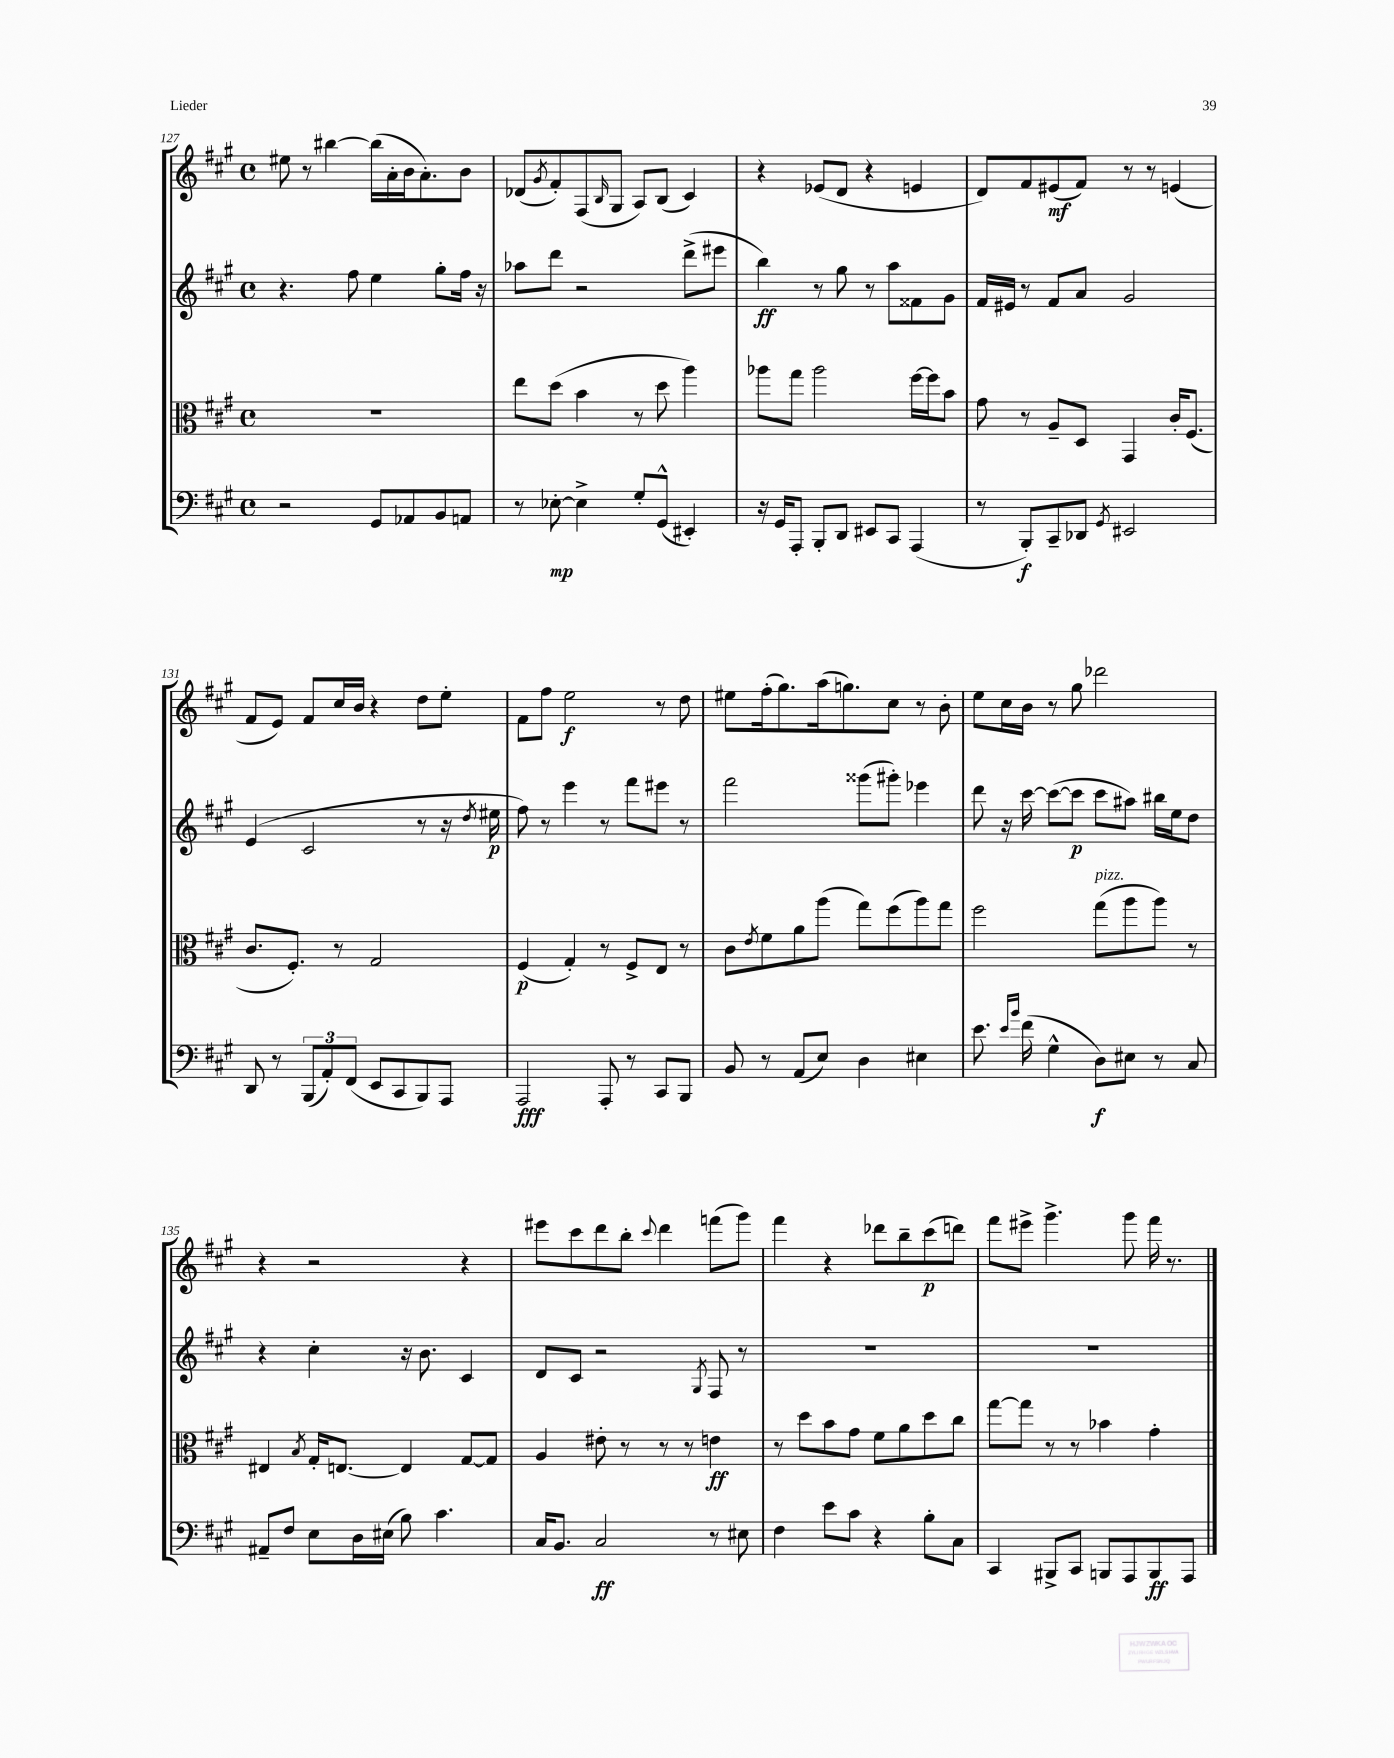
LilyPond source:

<<
\new StaffGroup <<
\new Staff = "s0" {
    \clef treble \key a \major \defaultTimeSignature \time 4/4
    eis''8 r8 bis''4~ bis''16( a'16-. b'16 a'8.-.) b'8 |
    des'8( \acciaccatura { gis'8 } fis'8-.) fis8( \grace { b16 } gis8 a8) b8( cis'4) |
    r4 ees'8( d'8 r4 e'4 |
    d'8) fis'8 eis'8\mf( fis'8) r8 r8 e'4( |
    fis'8 e'8) fis'8 cis''16 b'16 r4 d''8 e''8-. |
    fis'8 fis''8 e''2\f r8 d''8 |
    eis''8 fis''16-.( gis''8.) a''16( g''8.) cis''8 r8 b'8-. |
    e''8 cis''16 b'16 r8 gis''8 des'''2 |
    r4 r2 r4 |
    eis'''8 cis'''8 d'''8 b''8-. \appoggiatura { cis'''8 } d'''4 f'''8( gis'''8) |
    fis'''4 r4 des'''8 b''8-- cis'''8\p( d'''8) |
    fis'''8 eis'''8-> gis'''4.-> gis'''8 fis'''16 r8. \bar "|." |
}
\new Staff = "s1" {
    \clef treble \key a \major \defaultTimeSignature \time 4/4
    r4. fis''8 e''4 gis''8-. fis''16 r16 |
    aes''8 d'''8 r2 d'''8->( eis'''8 |
    b''4\ff) r8 gis''8 r8 a''8 fisis'8 gis'8 |
    fis'16 eis'16 r8 fis'8 a'8 gis'2 |
    e'4( cis'2 r8 r16 \acciaccatura { d''8 } eis''16\p |
    fis''8) r8 e'''4 r8 fis'''8 eis'''8 r8 |
    fis'''2 gisis'''8( gis'''8-.) ees'''4 |
    d'''8 r16 cis'''16~ cis'''8~( cis'''8\p cis'''8 ais''8) bis''16 e''16 d''8 |
    r4 cis''4-. r16 b'8. cis'4 |
    d'8 cis'8 r2 \acciaccatura { gis8 } fis8 r8 |
    R1 |
    R1 \bar "|." |
}
\new Staff = "s2" {
    \clef alto \key a \major \defaultTimeSignature \time 4/4
    R1 |
    e''8 d''8( b'4 r8 d''8 a''4) |
    aes''8 gis''8 aes''2 fis''16~ fis''16 b'8 |
    gis'8 r8 a8-- d8 gis,4 cis'16-. fis8.( |
    cis'8. fis8.-.) r8 gis2 |
    fis4\p( gis4-.) r8 fis8-> e8 r8 |
    cis'8 \acciaccatura { e'8 } fis'8 a'8 a''8( gis''8) fis''8( a''8) gis''8 |
    fis''2 gis''8^\markup { \italic "pizz." }( a''8 a''8) r8 |
    eis4 \acciaccatura { b8 } gis16-. e8.~ e4 gis8~ gis8 |
    a4 eis'8-. r8 r8 r8 e'4\ff |
    r8 d''8 b'8 gis'8 fis'8 a'8 d''8 cis''8 |
    gis''8~ gis''8 r8 r8 bes'4 gis'4-. \bar "|." |
}
\new Staff = "s3" {
    \clef bass \key a \major \defaultTimeSignature \time 4/4
    r2 gis,8 aes,8 b,8 a,8 |
    r8 ees8~-.\mp ees4-> gis8-. gis,8-^( eis,4-.) |
    r16 gis,16 a,,8-. b,,8-. d,8 eis,8 cis,8 a,,4( |
    r8 b,,8-.\f) cis,8-- des,8 \acciaccatura { gis,8 } eis,2 |
    d,8 r8 \tuplet 3/2 { b,,8( a,8-.) fis,8( } e,8 cis,8 b,,8) a,,8 |
    a,,2\fff a,,8-. r8 cis,8 b,,8 |
    b,8 r8 a,8( e8) d4 eis4 |
    e'8. \grace { e'16 b'16 } fis'16( gis4-^ d8\f) eis8 r8 cis8 |
    ais,8-- fis8 e8 d16 eis16( b8) cis'4. |
    cis16 b,8. cis2\ff r8 eis8 |
    fis4 e'8 cis'8 r4 b8-. cis8 |
    cis,4 bis,,8-> cis,8 b,,8 a,,8 b,,8\ff a,,8 \bar "|." |
}
>>
>>
\layout { \context { \Score currentBarNumber = #127 } }
